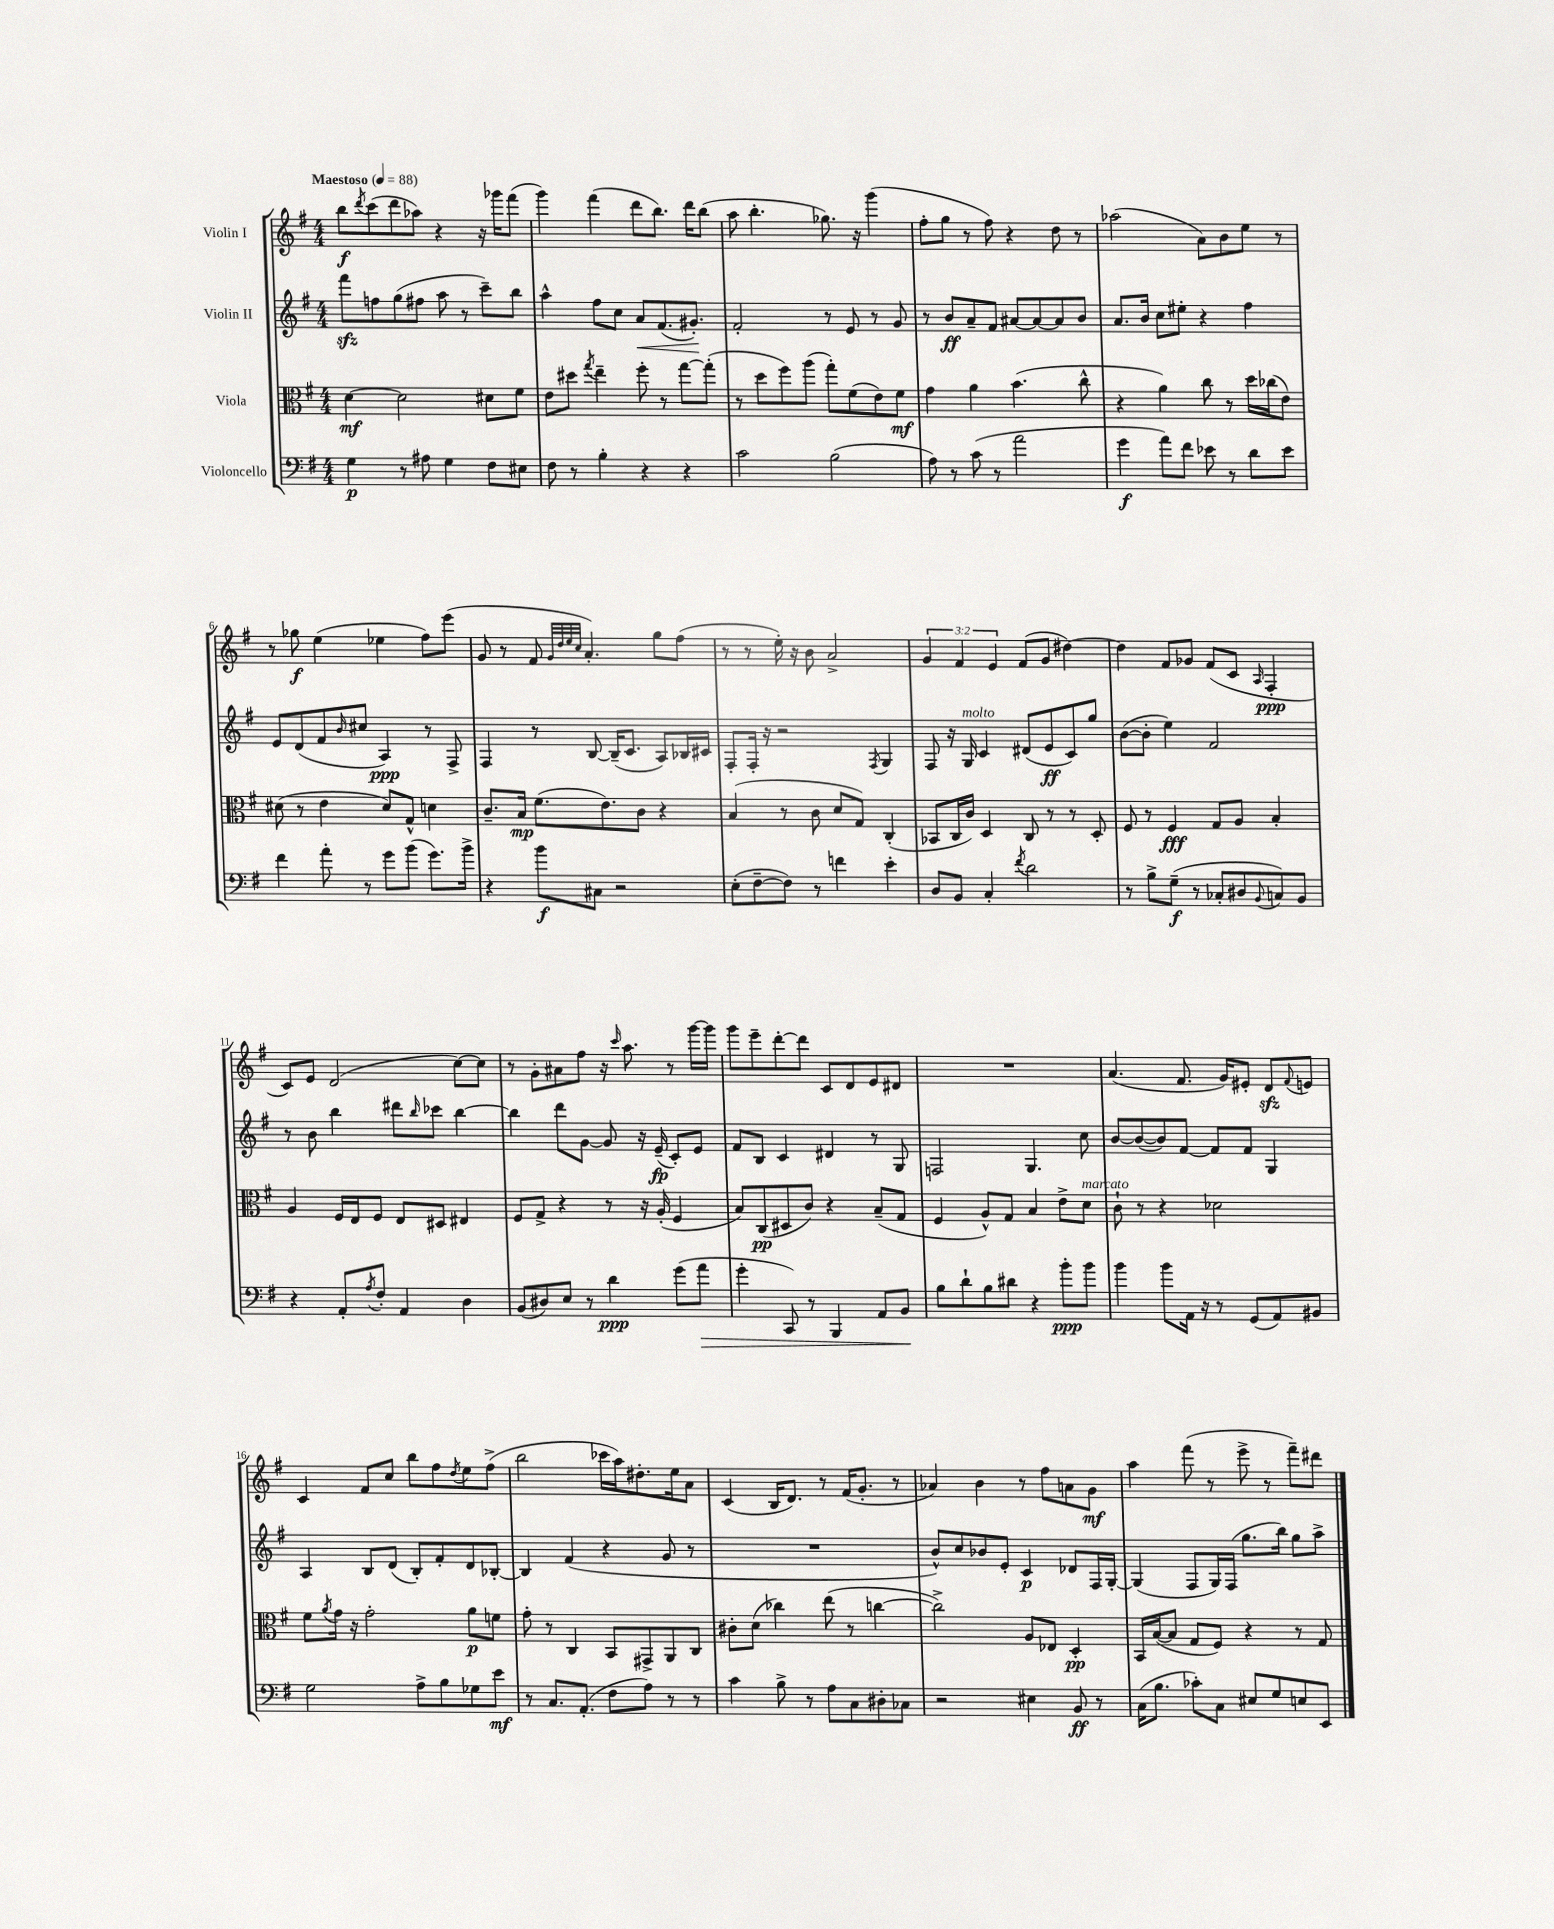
<<
\new StaffGroup <<
\new Staff = "s0" \with { instrumentName = "Violin I" } {
    \clef treble \key g \major \numericTimeSignature \time 4/4 \override Staff.TupletNumber.text = #tuplet-number::calc-fraction-text \tempo "Maestoso" 4 = 88
    b''8\f \acciaccatura { d'''8 } c'''8( d'''8 aes''8) r4 r16 ges'''16 fis'''8( |
    g'''4) fis'''4( d'''8 b''8.) d'''16 b''8( |
    a''8 b''4.-. ges''8.) r16 g'''4( |
    fis''8-. g''8 r8 fis''8) r4 d''8 r8 |
    aes''2( a'8) b'8 e''8 r8 |
    r8 ges''8\f e''4( ees''4 fis''8) e'''8( |
    g'8 r8 fis'8 \grace { g'32 d''32 e''32 c''32 } a'4.-.) g''8 fis''8( |
    r8 r8 e''16-.) r16 b'8 a'2-> |
    \tuplet 3/2 { g'4 fis'4 e'4 } fis'8( g'8 dis''4~) |
    dis''4 fis'8 ges'8 fis'8( c'8 \grace { a16 } fis4-.\ppp |
    c'8) e'8 d'2( c''8~) c''8 |
    r8 g'8-. ais'8 fis''8 r16 \grace { c'''16 } a''8. r8 g'''16~ g'''16 |
    g'''8 e'''8-- d'''8~-. d'''8 c'8 d'8 e'8 dis'8 |
    R1 |
    a'4.( fis'8. g'16) eis'8-. d'8\sfz \appoggiatura { fis'8 } e'8 |
    c'4 fis'8 c''8 b''8 fis''8 \acciaccatura { d''8 } e''8 fis''8->( |
    b''2 ces'''16 a''16) dis''8.-. e''16 a'8 |
    c'4( b16 d'8.) r8 fis'16( g'8.-. r8 |
    aes'4) b'4 r8 fis''8 a'8 g'8\mf |
    a''4 fis'''8( r8 e'''8-> r8 fis'''8--) dis'''8 \bar "|." |
}
\new Staff = "s1" \with { instrumentName = "Violin II" } {
    \clef treble \key g \major \numericTimeSignature \time 4/4
    fis'''8\sfz f''8 g''8( fis''8 a''8 r8 c'''8--) b''8 |
    a''4-^ fis''8 c''8 a'8\< fis'8.( gis'8.-.\!) |
    fis'2-. r8 e'8 r8 g'8 |
    r8 b'8\ff a'8-- fis'8 ais'8~ ais'8~ ais'8 b'8 |
    a'8. b'16 c''8 eis''8-. r4 fis''4 |
    e'8 d'8( fis'8 \grace { b'16 } cis''8 a4\ppp) r8 fis8-> |
    fis4 r8 b8~ b16--( c'8. a8) bes16 cis'16 |
    fis8-. fis16-. r16 r2 \acciaccatura { fis8 } g4 |
    fis8 r16 g16^\markup { \italic "molto" } c'4 dis'8( e'8\ff c'8) g''8 |
    b'8~( b'8-. e''4) fis'2 |
    r8 b'8 b''4 dis'''8 \grace { b''16 } ces'''8 b''4~ |
    b''4 d'''8 g'8~ g'8 r16 e'16--\fp( c'8-.) e'8 |
    fis'8 b8 c'4 dis'4 r8 g8 |
    f2 g4. c''8 |
    b'8~ b'8~( b'8) fis'8~ fis'8 fis'8 g4 |
    a4 b8 d'8( b8-.) fis'8-. d'8 bes8~-. |
    bes4 fis'4( r4 g'8 r8 |
    R1 |
    b'8-^) c''8 bes'8 e'8-. c'4\p des'8 fis16 g16~-. |
    g4( fis8 g16) fis16( g''8. b''16) g''8 a''8-> \bar "|." |
}
\new Staff = "s2" \with { instrumentName = "Viola" } {
    \clef alto \key g \major \numericTimeSignature \time 4/4
    d'4~\mf d'2 dis'8 fis'8 |
    e'8 dis''8 \acciaccatura { g''8 } e''4-- fis''8-. r8 g''8~ g''8-.( |
    r8 d''8 fis''8) a''8( g''8-.) fis'8( e'8) fis'8\mf |
    g'4 a'4 b'4.( c''8-^ |
    r4 a'4) c''8 r8 d''16 ces''16( e'8) |
    dis'8( r8 e'4 dis'8) g8-^ d'4 |
    c'8.-- b16\mp fis'8.( e'8.) c'8 r4 |
    b4( r8 c'8 d'8 g8) c4-.( |
    bes,8 c16 c'16) d4 c8 r8 r8 d8-. |
    fis8 r8 fis4\fff g8 a8 b4-. |
    a4 fis16 e16 fis8 e8 dis8 eis4 |
    fis8 g8-> r4 r8 r16 a16-.( fis4 |
    b8) c8\pp( dis8 c'8) r4 b8--( g8 |
    fis4 a8-^) g8 b4 e'8-> d'8^\markup { \italic "marcato" } |
    c'8-! r8 r4 des'2 |
    fis'8 \acciaccatura { a'8 } g'16 r16 g'2-. a'8\p f'8 |
    g'8-. r8 c4 b,8 gis,8-> a,8 c8 |
    cis'8-. d'8( ces''4) e''8( r8 c''4~ |
    c''2->) a8 ees8 d4-.\pp |
    b,16 b16~( b8 g8 fis8) r4 r8 g8 \bar "|." |
}
\new Staff = "s3" \with { instrumentName = "Violoncello" } {
    \clef bass \key g \major \numericTimeSignature \time 4/4
    g4\p r8 ais8 g4 fis8 eis8 |
    fis8 r8 b4-. r4 r4 |
    c'2 b2( |
    a8) r8 c'8( r8 a'2 |
    g'4\f a'8) fis'8 ees'8 r8 d'8 ees'8 |
    fis'4 a'8-. r8 g'8 b'8( g'8.) b'16-> |
    r4 b'8\f cis8 r2 |
    e8-.( fis8~-- fis8) r8 f'4 e'4-. |
    d8 b,8 c4-. \acciaccatura { fis'8 } d'2 |
    r8 b8-> g8--\f( r8 ces8-. dis8 \appoggiatura { b,8 } c8) b,8 |
    r4 a,8-. \acciaccatura { a8 } fis8-. a,4 d4 |
    b,8( dis8) e8 r8 d'4\ppp g'8( a'8\> |
    g'4-. c,8) r8 b,,4 a,8 b,8\! |
    b8 d'8-! b8 dis'8 r4 b'8-.\ppp b'8 |
    b'4 b'8 a,16 r16 r8 g,8( a,8) bis,8 |
    g2 a8-> b8 ges8 e'8\mf |
    r8 c8. a,8.-.( fis8 a8) r8 r8 |
    c'4 b8-> r8 a8 c8 dis8-. ces8 |
    r2 eis4 b,8\ff r8 |
    c16( b8. ces'8-.) c8 eis8 g8 e8 e,8 \bar "|." |
}
>>
>>
